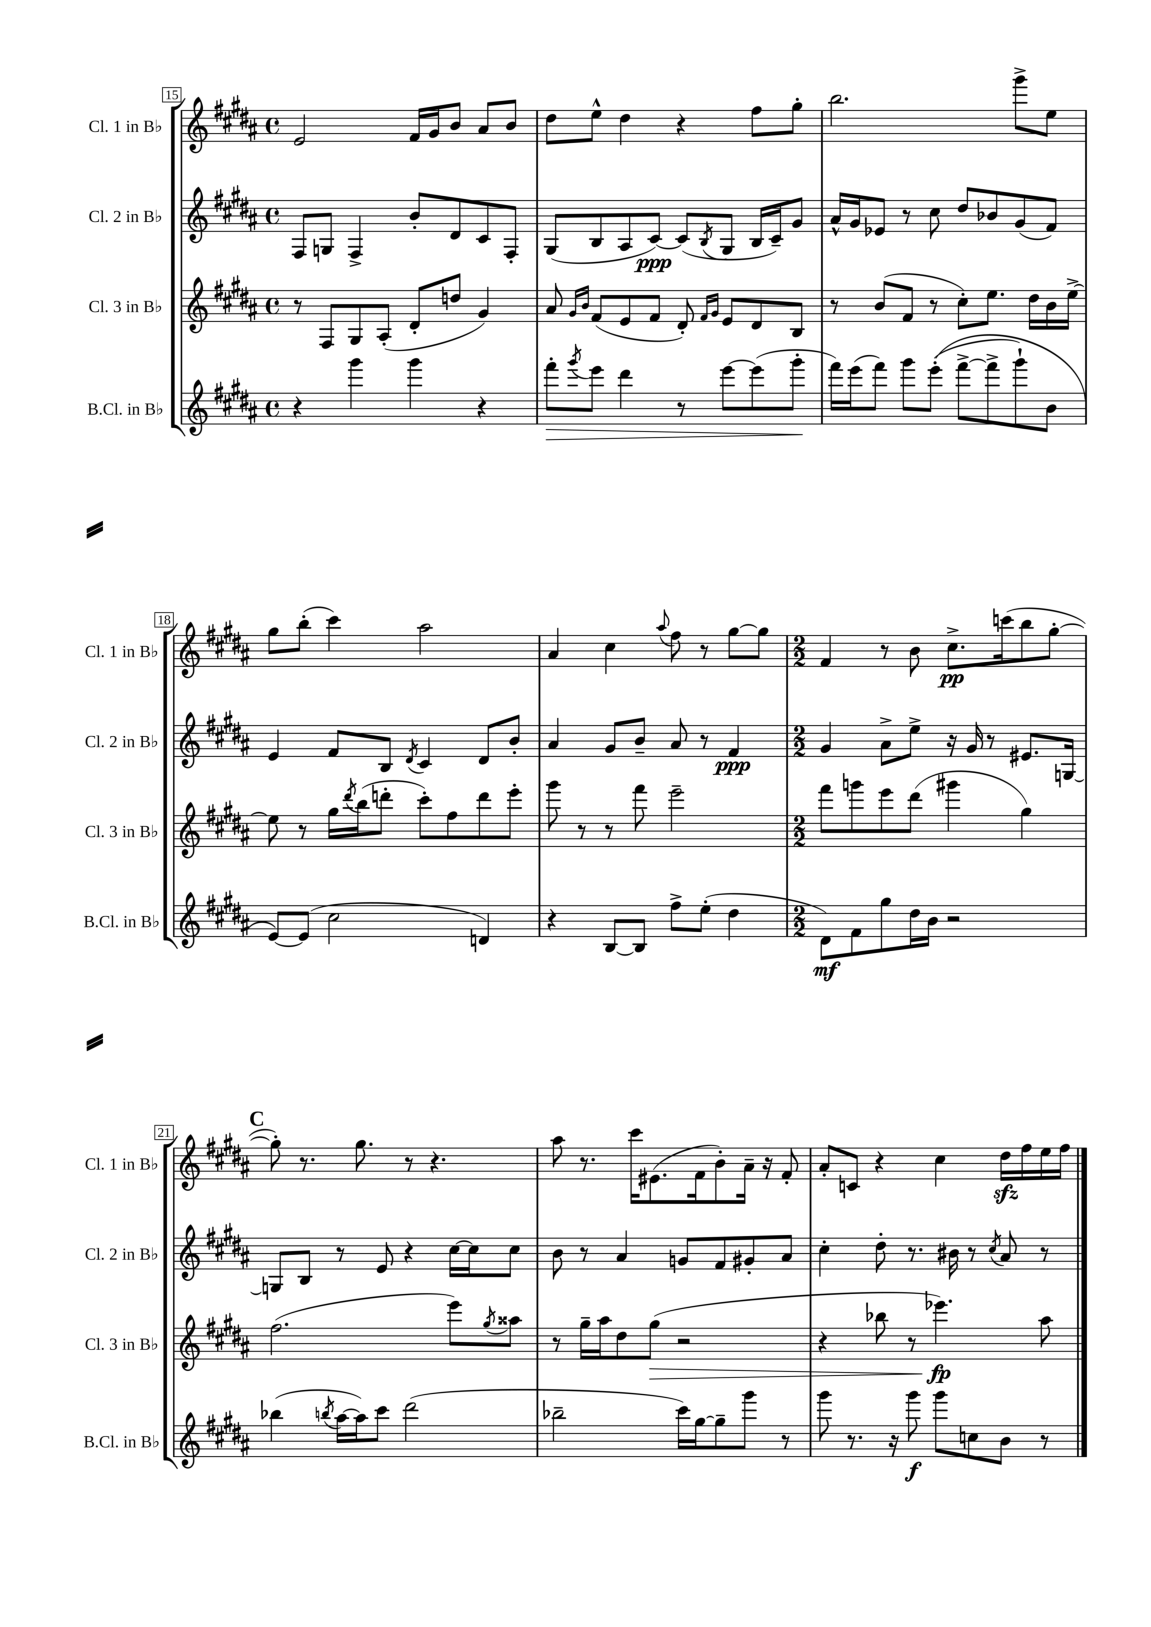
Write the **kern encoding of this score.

**kern	**dynam	**kern	**dynam	**kern	**dynam	**kern	**dynam
*part4	*part4	*part3	*part3	*part2	*part2	*part1	*part1
*staff4	*staff4	*staff3	*staff3	*staff2	*staff2	*staff1	*staff1
*I"B.Cl. in B♭	*	*I"Cl. 3 in B♭	*	*I"Cl. 2 in B♭	*	*I"Cl. 1 in B♭	*
*I'B.Cl. in B♭	*	*I'Cl. 3 in B♭	*	*I'Cl. 2 in B♭	*	*I'Cl. 1 in B♭	*
*clefG2	*	*clefG2	*	*clefG2	*	*clefG2	*
*k[f#c#g#d#a#]	*	*k[f#c#g#d#a#]	*	*k[f#c#g#d#a#]	*	*k[f#c#g#d#a#]	*
*M4/4	*	*M4/4	*	*M4/4	*	*M4/4	*
*met(c)	*	*met(c)	*	*met(c)	*	*met(c)	*
=15	=15	=15	=15	=15	=15	=15	=15
4r	.	8r	.	8F#/L	.	2e/	.
.	.	8F#/L	.	8Gn/J	.	.	.
4ggg#\	.	8G#/	.	4F#^/	.	.	.
.	.	(8A#'/J	.	.	.	.	.
4ggg#\	.	8d#'/L	.	8b'/L	.	16f#/LL	.
.	.	.	.	.	.	16g#/J	.
.	.	8ddn/J	.	8d#/	.	8b/J	.
4r	.	4g#/)	.	8c#/	.	8a#/L	.
.	.	.	.	8F#'/J	.	8b/J	.
=16	=16	=16	=16	=16	=16	=16	=16
!	!LO:HP:b	!	!	!	!	!	!
8fff#'\L	>	8a#/	.	(8G#/L	.	8dd#\L	.
.	.	16qqg#/LL	.	.	.	.	.
8qggg#/	.	16qqb/JJ	.	.	.	.	.
8eee\J	.	(8f#/L	.	8B/	.	8ee^^\J	.
4ddd#\	.	8e/	.	8A#/	.	4dd#\	.
.	.	8f#/J	.	[8c#/J)	ppp	.	.
8r	.	8d#'/)	.	(8c#/L]	.	4r	.
.	.	16qqf#/LL	.	.	.	.	.
.	.	16qqg#/JJ	.	8qB/	.	.	.
[8eee\L	.	8e/L	.	8G#/J	.	.	.
(8eee\]	.	8d#/	.	16B/LL	.	8ff#\L	.
.	.	.	.	16c#~/J)	.	.	.
8ggg#'\J	.	8B/J	.	8g#/J	.	8gg#'\J	.
.	]	.	.	.	.	.	.
=17	=17	=17	=17	=17	=17	=17	=17
16fff#\LL)	.	8r	.	16a#^^/LL	.	2.bb\	.
(16eee\J	.	.	.	16g#/J	.	.	.
8fff#\J)	.	(8b/L	.	8e-X/J	.	.	.
8ggg#\L	.	8f#/J	.	8r	.	.	.
((8eee'\J	.	8r	.	8cc#\	.	.	.
[8fff#^\L	.	8cc#'\L)	.	8dd#/L	.	.	.
8fff#^\]	.	8.ee\J	.	8b-X/	.	.	.
8ggg#`\)	.	.	.	(8g#/	.	8ggg#^\L	.
.	.	16dd#\LL	.	.	.	.	.
8b\J	.	16b\	.	8f#/J)	.	8ee\J	.
.	.	[16ee^\JJ	.	.	.	.	.
!!LO:LB:g=z
=18	=18	=18	=18	=18	=18	=18	=18
[8e/L)	.	8ee\]	.	4e/	.	8gg#\L	.
(8e/J]	.	8r	.	.	.	(8bb'\J	.
2cc#\	.	16gg#\LL	.	8f#/L	.	4ccc#\)	.
.	.	8qddd#/	.	.	.	.	.
.	.	(16bb\J	.	.	.	.	.
.	.	8dddn'\J	.	8B/J	.	.	.
.	.	.	.	8qd#/	.	.	.
.	.	8ccc#'\L)	.	4c#/	.	2aa#\	.
.	.	8ff#\	.	.	.	.	.
4dn/)	.	8ddd\	.	8d#/L	.	.	.
.	.	8eee'\J	.	8b'/J	.	.	.
=19	=19	=19	=19	=19	=19	=19	=19
4r	.	8ggg#\	.	4a#/	.	4a#/	.
.	.	8r	.	.	.	.	.
[8B/L	.	8r	.	8g#/L	.	4cc#\	.
8B/J]	.	8fff#\	.	8b~/J	.	.	.
.	.	.	.	.	.	8qqaa#/	.
8ff#^\L	.	2eee~\	.	8a#/	.	8ff#\	.
(8ee'\J	.	.	.	8r	.	8r	.
4dd#\	.	.	.	4f#/	ppp	[8gg#\L	.
.	.	.	.	.	.	8gg#\J]	.
=20	=20	=20	=20	=20	=20	=20	=20
*M2/2	*	*M2/2	*	*M2/2	*	*M2/2	*
8d#\L)	mf	8fff#\L	.	4g#/	.	4f#/	.
8f#\	.	8gggn\	.	.	.	.	.
8gg#\	.	8eee\	.	8a#^\L	.	8r	.
16dd#\L	.	(8ddd#\J	.	8ee^\J	.	8b\	.
16b\JJ	.	.	.	.	.	.	.
2r	.	4ggg#X\	.	16r	.	8.cc#^\L	pp
.	.	.	.	16g#/	.	.	.
.	.	.	.	8r	.	.	.
.	.	.	.	.	.	(16cccn\k	.
.	.	4gg#\)	.	8.e#X/L	.	8bb\	.
.	.	.	.	.	.	[8gg#'\J	.
.	.	.	.	[16Gn/Jk	.	.	.
!!LO:LB:g=z
!!LO:REH:place=s1:t=C
=21	=21	=21	=21	=21	=21	=21	=21
(4bb-X\	.	(2.ff#\	.	8Gn/L]	.	8gg#'\])	.
.	.	.	.	8B/J	.	8.r	.
8qbbn/	.	.	.	.	.	.	.
[16aa#\LL	.	.	.	8r	.	.	.
16aa#\J])	.	.	.	.	.	8.gg#\	.
8ccc#\J	.	.	.	8e/	.	.	.
(2ddd#\	.	.	.	4r	.	8r	.
.	.	.	.	.	.	4.r	.
.	.	8eee\L)	.	[16cc#\LL	.	.	.
.	.	.	.	16cc#\J]	.	.	.
.	.	8qgg#/	.	.	.	.	.
.	.	8aa##X\J	.	8cc#\J	.	.	.
=22	=22	=22	=22	=22	=22	=22	=22
2bb-X~\	.	8r	.	8b\	.	8aa#\	.
.	.	16gg#~\LL	.	8r	.	8.r	.
.	.	16aa#\J	.	.	.	.	.
.	.	8dd#\	.	4a#/	.	.	.
.	.	.	.	.	.	16ccc#\KL	.
!	!	!	!LO:HP:b	!	!	!	!
.	.	(8gg#\J	>	.	.	(8.e#X\	.
16ccc#\LL)	.	2r	.	8gn/L	.	.	.
[16gg#\J	.	.	.	.	.	16f#\k	.
8gg#~\]	.	.	.	8f#/	.	8b'\)	.
8ggg#\J	.	.	.	8g#X'/	.	16a#~\Jk	.
.	.	.	.	.	.	16r	.
8r	.	.	.	8a#/J	.	8f#'/	.
=23	=23	=23	=23	=23	=23	=23	=23
8ggg#\	.	4r	.	4cc#'\	.	8a#'/L	.
8.r	.	.	.	.	.	8cn/J	.
.	.	8bb-X\	.	8dd#'\	.	4r	.
16r	.	.	.	.	.	.	.
8ggg#\	f	8r	.	8.r	.	.	.
8ggg#\L	.	4.eee-X\)	fp	.	.	4cc#\	.
.	.	.	.	16b#X\	.	.	.
8ccn\	.	.	.	8r	.	.	.
.	.	.	.	8qcc#/	.	.	.
8b\J	.	.	.	8a#/	.	16dd#zz\LL	.
.	.	.	.	.	.	16ff#\	.
8r	.	8aa#\	]	8r	.	16ee\	.
.	.	.	.	.	.	16ff#\JJ	.
==	==	==	==	==	==	==	==
*-	*-	*-	*-	*-	*-	*-	*-
